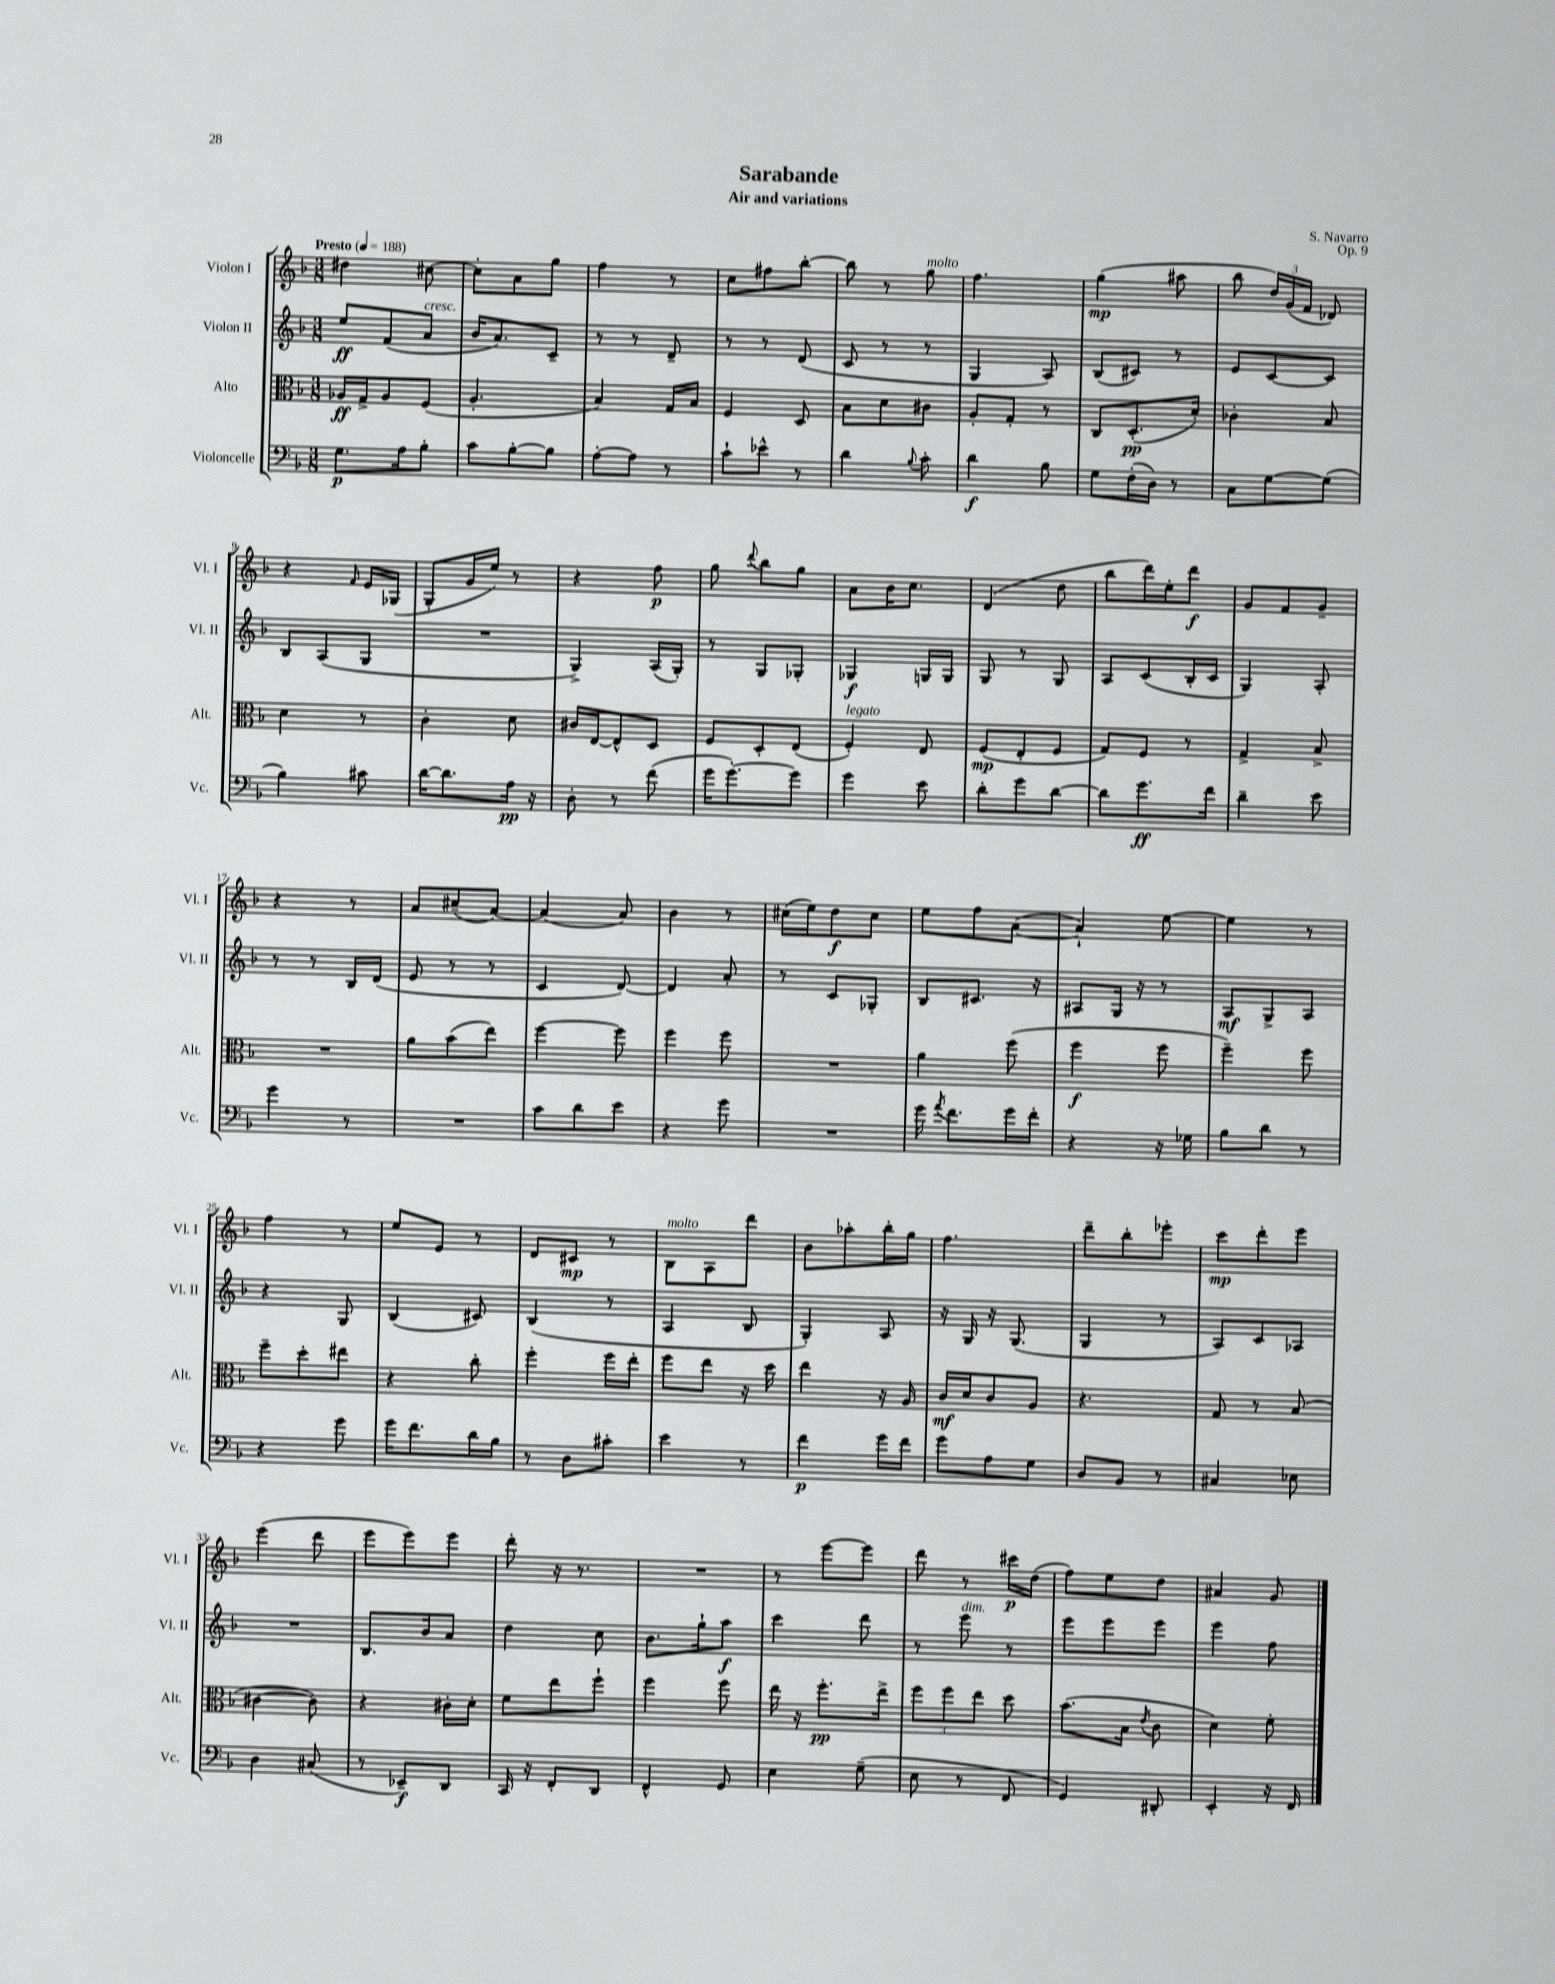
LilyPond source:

\header { title = "Sarabande" composer = "S. Navarro" subtitle = "Air and variations" opus = "Op. 9" }
<<
\new StaffGroup <<
\new Staff = "s0" \with { instrumentName = "Violon I" shortInstrumentName = "Vl. I" } {
    \clef treble \key f \major \numericTimeSignature \time 3/8 \tempo "Presto" 4 = 188
    \autoBeamOff dis''4 cis''8~ |
    cis''8[-. a'8 g''8] |
    f''4 r8 |
    c''8[ fis''8 bes''8]~-. |
    bes''8 r8 g''8^\markup { \italic "molto" } |
    f''4. |
    g''4\mp( ais''8 |
    bes''8 \tuplet 3/2 { d''16[) g'16( f'16] } des'8) |
    r4 \grace { f'16 } e'16[ ges16]( |
    g8[-. g'16 e''16]) r8 |
    r4 f''8\p |
    g''8 \appoggiatura { d'''8 } bes''8[ g''8] |
    a'8[ bes'16 c''8.] |
    d'4( d''8 |
    bes''8[ d'''16) e''16-. d'''8]\f |
    g'8[ f'8 g'8]-- |
    r4 r8 |
    a'8[ cis''8--( a'8]~) |
    a'4( a'8) |
    bes'4 r8 |
    cis''16[( e''16) d''8\f cis''8] |
    e''8[ f''8 a'8]~( |
    a'4-!) e''8~ |
    e''4 r8 |
    f''4 r8 |
    e''8[ e'8] r8 |
    d'8[ cis'8]\mp r8 |
    bes8[^\markup { \italic "molto" } a8 d'''8] |
    bes'8[ aes''8-. bes''16-. g''16] |
    f''4. |
    d'''8[-- bes''8-. ees'''8]-. |
    c'''8[\mp d'''8-. e'''8] |
    e'''4( d'''8 |
    e'''8[ e'''8) e'''8] |
    d'''8-. r16 r8. |
    R4. |
    r8 e'''8[~ e'''8] |
    d'''8 r8 cis'''16[\p d''16]( |
    f''8[) e''8 d''8] |
    ais'4 g'8 \bar "|." |
}
\new Staff = "s1" \with { instrumentName = "Violon II" shortInstrumentName = "Vl. II" } {
    \clef treble \key f \major \numericTimeSignature \time 3/8
    \autoBeamOff e''8[\ff f'8( a'8]^\markup { \italic "cresc." } |
    bes'16[ a'8.) c'8]-- |
    r8 r8 d'8-- |
    r8 r8 d'8( |
    c'8 r8 r8 |
    g4 a8) |
    bes8[( cis'8]) r8 |
    e'8[ c'8~ c'8] |
    bes8[ a8( g8] |
    R4. |
    g4->) a16[( g16]-.) |
    r8 g8[ ges8]-. |
    ges4\f g16[ g16] |
    g8 r8 g8 |
    a8[ c'8( bes16-. c'16] |
    g4) a8-. |
    r8 r8 bes16[ d'16]( |
    e'8 r8 r8 |
    c'4 d'8~) |
    d'4 a'8-. |
    r8 c'8[ ges8]-. |
    bes8[ cis'8.] r16 |
    ais8[ g16] r16 r8 |
    a8[\mf g8-> a8] |
    r4 g8 |
    bes4( cis'8) |
    bes4( r8 |
    a4 bes8 |
    g4-.) a8 |
    r16 g16 r16 g8.( |
    g4 r8 |
    a8[) c'8 aes8] |
    R4. |
    bes8.[ bes'16 a'8] |
    d''4 c''8 |
    bes'8.[ g''16-! a''8]\f |
    c'''4 d'''8 |
    r8 e'''8^\markup { \italic "dim." } r8 |
    e'''8[ e'''8 e'''8] |
    e'''4 f''8 \bar "|." |
}
\new Staff = "s2" \with { instrumentName = "Alto" shortInstrumentName = "Alt." } {
    \clef alto \key f \major \numericTimeSignature \time 3/8
    \autoBeamOff aes16[\ff g16-> aes8 f8]( |
    a4.-. |
    bes4) g16[ bes16] |
    f4 d8 |
    bes8[ d'8 cis'8] |
    a8[-. g8]-. r8 |
    c8[ d8.-.\pp( d'16]-.) |
    ces'4-. bes8 |
    d'4 r8 |
    c'4-. d'8 |
    cis'16[ e16~ e8-^ d8] |
    f8[ d8-. e8]( |
    f4-.^\markup { \italic "legato" }) e8 |
    f8[\mp( e8-. f8] |
    g8[) f8] r8 |
    g4-> bes8-> |
    R4. |
    a'8[ bes'8( e''8]) |
    f''4~ f''8 |
    f''4 f''8 |
    R4. |
    a'4 f''8( |
    f''4\f f''8 |
    f''4--) f''8 |
    f''8[-- d''8-. eis''8] |
    r4 c''8-. |
    f''4-. f''16[ e''16]-. |
    f''8[ e''8] r16 d''16 |
    e''4 r16 a16 |
    c'16[\mf d'16 c'8 a8] |
    r4. |
    g8 r8 bes8( |
    cis'4~ cis'8) |
    r4 cis'16[-. d'16]-. |
    f'8[ e''8 f''8]-! |
    f''4 f''8 |
    e''16 r16 f''8.[-.\pp e''16]-> |
    \tuplet 3/2 { f''8[ f''8 e''8] } d''8 |
    bes'8.[( bes16] \acciaccatura { e'8 } c'8 |
    d'4) f'8-. \bar "|." |
}
\new Staff = "s3" \with { instrumentName = "Violoncelle" shortInstrumentName = "Vc." } {
    \clef bass \key f \major \numericTimeSignature \time 3/8
    \autoBeamOff g8.[\p a16 bes8]-. |
    c'8[ bes8~-. bes8] |
    a8[~-. a8] r8 |
    c'8[-! ees'8]-^ r8 |
    d'4 \appoggiatura { bes8 } c'8-. |
    d'4\f bes8 |
    g8[ f16-.( d16]) r8 |
    c8[ g8~ g8]( |
    bes4) cis'8 |
    d'16[~ d'8. a16]\pp r16 |
    d8-. r8 f'8( |
    g'16[ g'8.~-.) g'8] |
    g'4 e'8 |
    d'8[-. g'8 d'8]~ |
    d'8[ g'8.\ff f'16] |
    d'4-- e'8 |
    g'4 r8 |
    R4. |
    c'8[ d'8 e'8] |
    r4 g'8 |
    R4. |
    g'16 \acciaccatura { a'8 } f'8.[ g'16 f'16]-. |
    r4 r16 ges16 |
    bes8[ d'8] r8 |
    r4 g'8 |
    g'16[ f'8. d'16 bes16] |
    r8 d8[ cis'8]-. |
    e'4 r8 |
    f'4\p g'16[ f'16] |
    g'8[ a8 g8] |
    d8[ bes,8] r8 |
    cis4 ees8 |
    d4 cis8( |
    r8 ees,8[--\f) d,8] |
    c,16 r16 f,8[-. d,8] |
    f,4-^ g,8 |
    e4 g8--( |
    e8 r8 f,8 |
    g,4) dis,8-. |
    e,4-. r16 f,16 \bar "|." |
}
>>
>>
